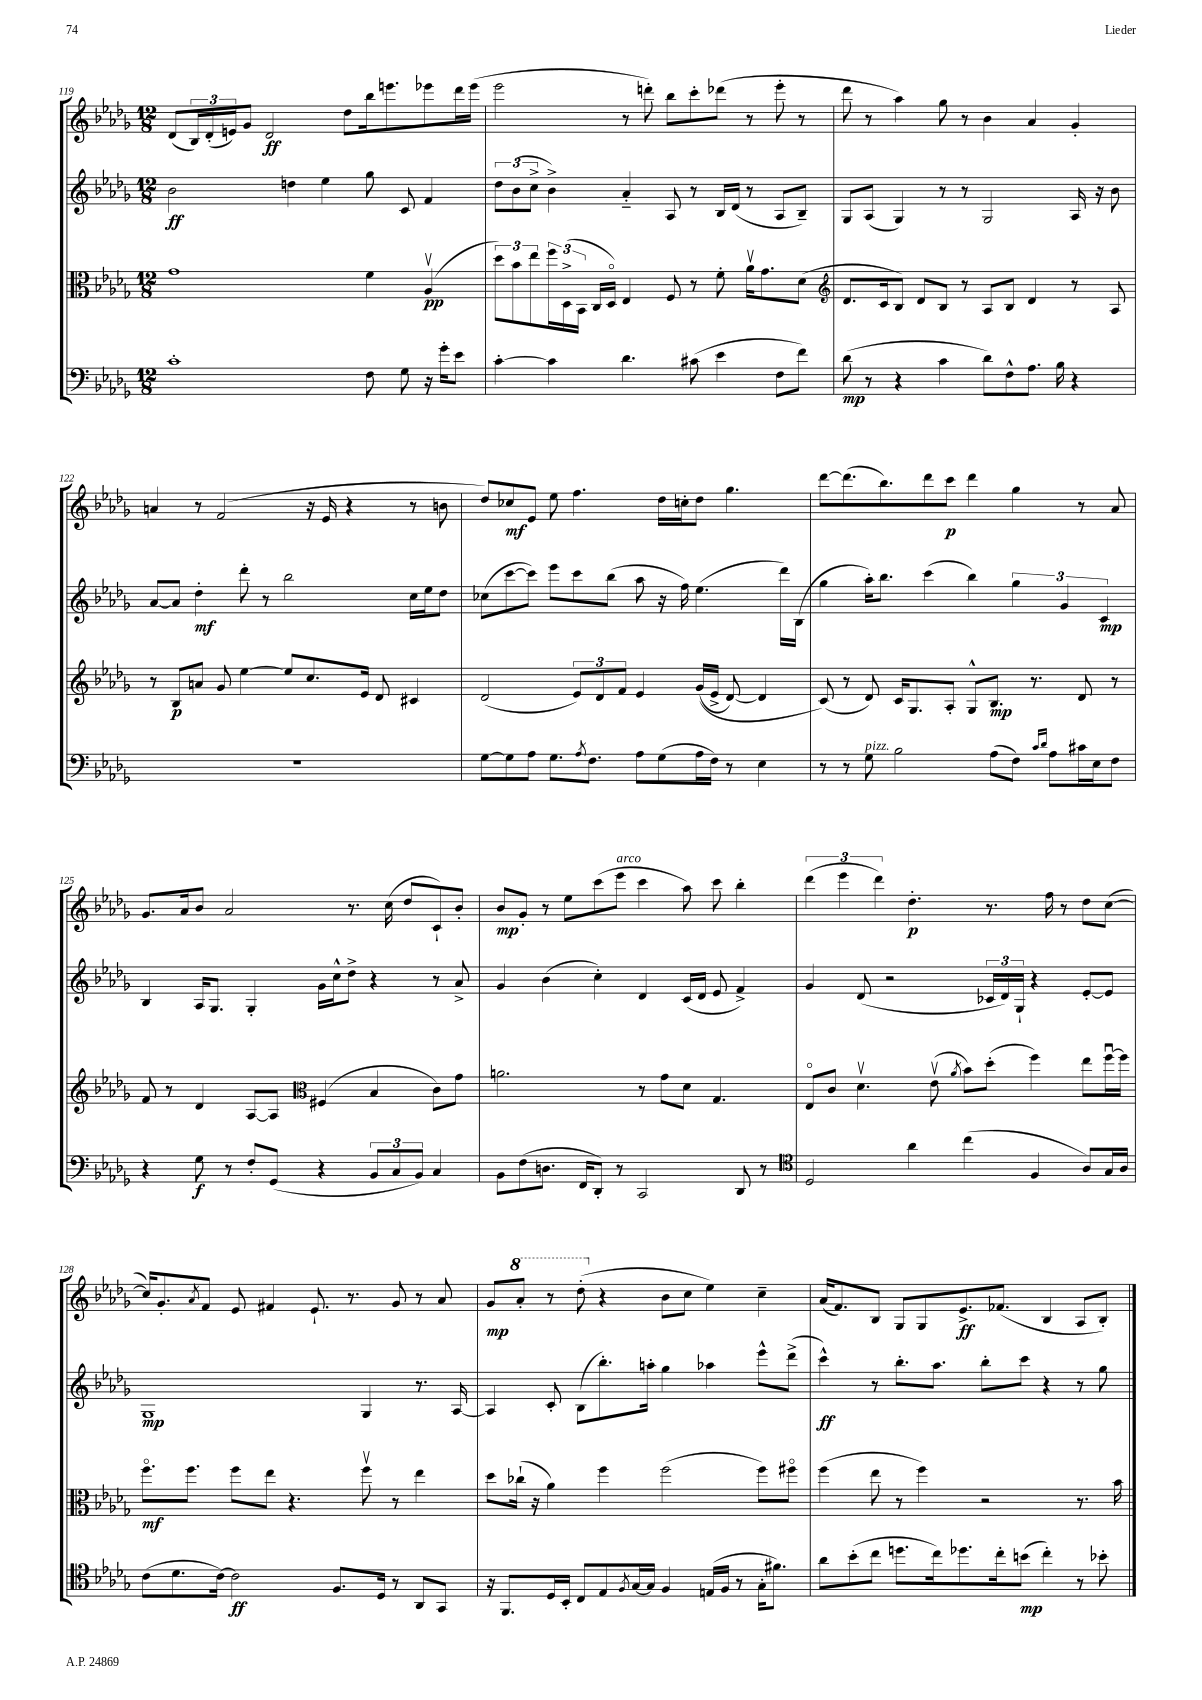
<<
\new StaffGroup <<
\new Staff = "s0" {
    \clef treble \key des \major \numericTimeSignature \time 12/8
    des'8( \tuplet 3/2 { bes16) des'16-.( e'16) } ges'8 des'2\ff des''8 bes''16 e'''8. ees'''8 des'''16 ees'''16( |
    ees'''2 r8 d'''8-.) bes''8 c'''8-. des'''8( r8 ees'''8-. r8 |
    des'''8 r8 aes''4) ges''8 r8 bes'4 aes'4 ges'4-. |
    a'4 r8 f'2( r16 ees'16 r4 r8 b'8 |
    des''8) ces''8\mf ees'8 ees''8 f''4. des''16 c''16-. des''8 ges''4. |
    des'''8~ des'''8.( bes''8.) des'''8 c'''8\p des'''4 ges''4 r8 aes'8 |
    ges'8. aes'16 bes'8 aes'2 r8. c''16( des''8 c'8-!) bes'8-. |
    bes'8\mp ges'8-. r8 ees''8 c'''8( ees'''8^\markup { \italic "arco" } c'''4 aes''8) c'''8 bes''4-. |
    \tuplet 3/2 { des'''4( ees'''4 des'''4) } des''4.-.\p r8. f''16 r8 des''8 c''8~( |
    c''16) ges'8.-. \acciaccatura { aes'8 } f'8 ees'8 fis'4 ees'8.-! r8. ges'8 r8 aes'8 |
    ges'8\mp \ottava #1 aes''8-. r8 des'''8-.( \ottava #0 r4 bes'8 c''8 ees''4) c''4-- |
    aes'16( f'8.) bes8 ges8 ges8 ees'8.->\ff fes'8.( bes4 aes8 bes8-.) \bar "|." |
}
\new Staff = "s1" {
    \clef treble \key des \major \numericTimeSignature \time 12/8
    bes'2\ff d''4 ees''4 ges''8 c'8 f'4 |
    \tuplet 3/2 { des''8 bes'8( c''8-> } bes'4->) aes'4-_ aes8 r8 bes16 des'16( r8 aes8 bes8--) |
    ges8 aes8( ges4) r8 r8 ges2 aes16 r16 bes'8 |
    aes'8~ aes'8 des''4-.\mf des'''8-. r8 bes''2 c''16 ees''16 des''8 |
    ces''8( c'''8~ c'''8) ees'''8 c'''8 bes''8( aes''8 r16 f''16) ees''4.( des'''16) bes16( |
    ges''4 aes''16-.) bes''8. c'''4( bes''4) \tuplet 3/2 { ges''4 ges'4 c'4\mp } |
    bes4 aes16 ges8. ges4-. ges'16 c''16-^ des''8-> r4 r8 aes'8-> |
    ges'4 bes'4( c''4-.) des'4 c'16( des'16 ees'8 f'4->) |
    ges'4 des'8( r2 \tuplet 3/2 { ces'16 des'16) ges16-! } r4 ees'8~-. ees'8 |
    ges1\mp ges4 r8. aes16~ |
    aes4 c'8-. bes8( bes''8.-.) a''16-. ges''4 aes''4 ees'''8-^ des'''8->( |
    c'''4-^\ff) r8 bes''8.-. aes''8. bes''8-. c'''8 r4 r8 ges''8 \bar "|." |
}
\new Staff = "s2" {
    \clef alto \key des \major \numericTimeSignature \time 12/8
    ges'1 f'4 aes4\upbow\pp( |
    \tuplet 3/2 { des''8) bes'8 ees''8 } \tuplet 3/2 { f''16 des16->( bes,16 } c16 des16\flageolet) ees4 f8 r8 f'8-. aes'16\upbow ges'8. des'8( |
    \clef treble des'8. c'16 bes8) des'8 bes8 r8 aes8 bes8 des'4 r8 aes8 |
    r8 bes8\p a'8 ges'8 ees''4~ ees''8 c''8. ees'16 des'8 cis'4 |
    des'2( \tuplet 3/2 { ees'8) des'8 f'8 } ees'4 ges'16(\( ees'16-> des'8~) des'4 |
    c'8(\) r8 des'8) c'16 ges8. aes8-. ges8-^ bes8.\mp r8. des'8 r8 |
    f'8 r8 des'4 aes8~ aes8 \clef alto fis4( bes4 c'8) ges'8 |
    a'2. r8 ges'8 des'8 ges4. |
    ees8\flageolet c'8 des'4.\upbow ees'8\upbow( \acciaccatura { aes'8 } bes'8) des''8-.( f''4) ees''8 f''16~\downbow f''16 |
    f''8.\flageolet\mf f''8. f''8 ees''8 r4. f''8\upbow r8 ees''4 |
    des''8 ces''16-!( r16 aes'4) f''4 f''2( f''8) fis''8\flageolet |
    f''4( ees''8 r8 f''4) r2 r8. bes'16 \bar "|." |
}
\new Staff = "s3" {
    \clef bass \key des \major \numericTimeSignature \time 12/8
    c'1-. f8 ges8 r16 ges'16-. ees'8 |
    c'4~-. c'4 des'4. cis'8( ees'4 f8 f'8) |
    des'8\mp( r8 r4 c'4 des'8) f8-^ aes8. bes16 r4 |
    R1. |
    ges8~ ges8 aes8 ges8. \acciaccatura { aes8 } f8. aes8 ges8( aes16 f16) r8 ees4 |
    r8 r8 ges8^\markup { \italic "pizz." } bes2 aes8( f8) \grace { c'16 des'16 } aes8 cis'16 ees16 f8 |
    r4 ges8\f r8 f8-. ges,8( r4 \tuplet 3/2 { bes,8 c8 bes,8) } c4 |
    bes,8 f8( d8. f,16 des,8-.) r8 c,2 des,8 r8 |
    \clef tenor des2 aes'4 c''4( f4 aes8) ges16 aes16 |
    c'8( des'8. c'16~) c'2\ff f8. des16 r8 aes,8 ges,8 |
    r16 f,8. des16 bes,16-. c8 ees8 \acciaccatura { f8 } ges16~ ges16 f4 e16( f16 r8 ges16-. fis'8.) |
    aes'8 bes'8-.( c''8 d''8. c''16) des''8. c''16-. b'8\mp( c''4-.) r8 bes'8-. \bar "|." |
}
>>
>>
\layout { \context { \Score currentBarNumber = #119 } }
